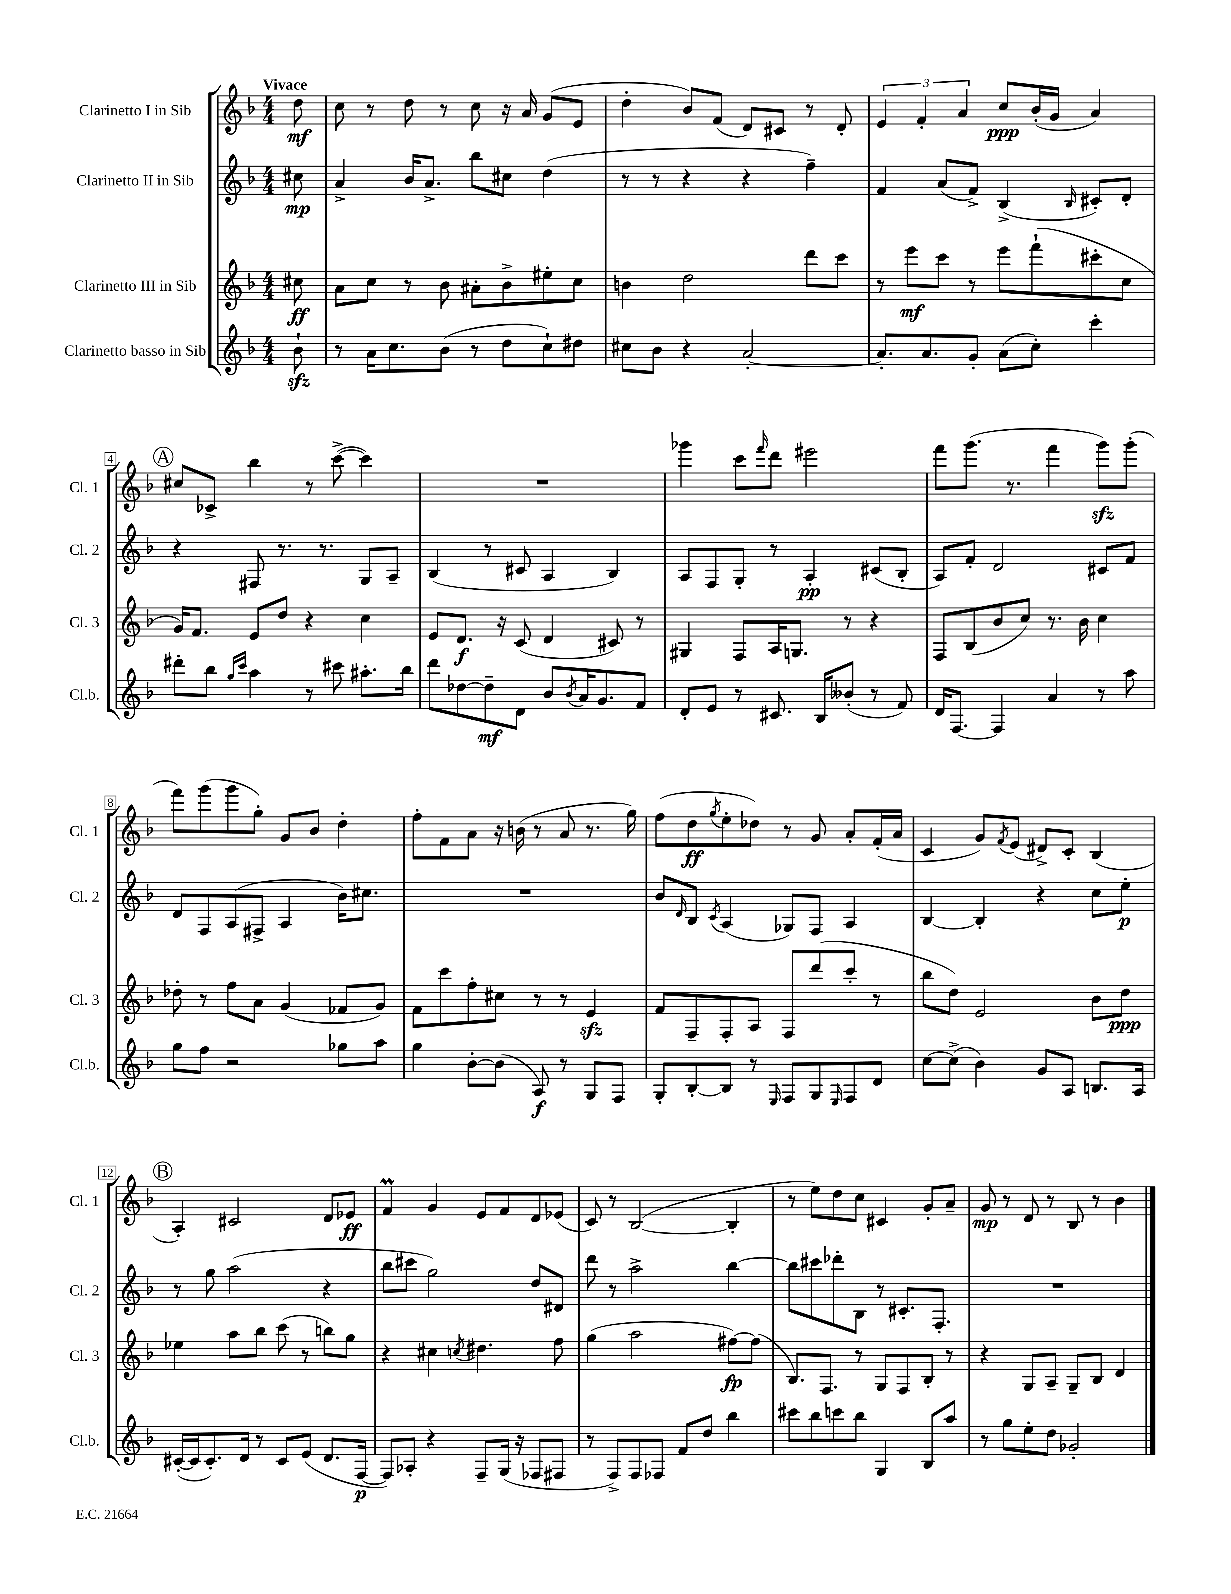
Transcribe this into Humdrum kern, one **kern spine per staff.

**kern	**kern	**kern	**kern
*staff4	*staff3	*staff2	*staff1
*clefG2	*clefG2	*clefG2	*clefG2
*k[b-]	*k[b-]	*k[b-]	*k[b-]
*M4/4	*M4/4	*M4/4	*M4/4
8b-`\	8cc#\	8cc#\	8dd\
=	=	=	=
8r	8a\L	4a^/	8cc\
16a\LK	8cc\J	.	8r
8.cc\	.	.	.
.	8r	16b-/LK	8dd\
.	.	8.a^/J	.
(8b-\J	8b-\	.	8r
8r	8a#'\L	8bb-\L	8cc\
8dd\L	8b-^\	8cc#\J	16r
.	.	.	16a/
8cc`\)	8ee#'\	(4dd\	(8g/L
8dd#\J	8cc\J	.	8e/J
=	=	=	=
8cc#\L	4b\	8r	4dd'\
8b-\J	.	8r	.
4r	2dd\	4r	8b-/L)
.	.	.	(8f/J
[2a'/	.	4r	8d/L)
.	.	.	8c#/J
.	8ddd\L	4ff~\)	8r
.	8ccc\J	.	8d'/
=	=	=	=
8.a'/]L	8r	4f/	6e/
.	8eee\L	.	.
.	.	.	6f'/
8.a/	.	.	.
.	8ccc\J	(8a/L	.
.	.	.	6a/
8g'/J	8r	8f^/J)	.
(8a\L	8eee\L	(4B-^/	8cc/L
8cc'\J)	(8fff`\	.	(16b-'/L
.	.	.	16g/JJ
.	.	16qqB-/	.
4ccc'\	8ccc#'\	8c#'/L)	4a/)
.	8cc\J	8d'/J	.
=	=	=	=
8ddd#'\L	16g/LK)	4r	8cc#/L
.	8.f/J	.	.
8bb-\J	.	.	8c-^/J
16qqgg/LL	.	.	.
16qqccc/JJ	.	.	.
4aa\	8e/L	8F#/	4bb-\
.	8dd/J	8.r	.
8r	4r	.	8r
.	.	8.r	.
8ccc#\	.	.	([8ccc^\
8.aa#'\L	4cc\	8G/L	4ccc\])
.	.	8A~/J	.
16bb-\Jk	.	.	.
=	=	=	=
8ddd\L	8e/L	(4B-/	1r
[8dd-\	8.d/J	.	.
8dd-~\]	.	8r	.
.	16r	.	.
8d\J	(8c/	8c#/	.
8b-/L	4d/	4A/	.
8qb-/	.	.	.
16a/K	.	.	.
8.g/	.	.	.
.	8c#/)	4B-/)	.
8f/J	8r	.	.
=	=	=	=
8d'/L	4G#/	8A/L	4ggg-\
8e/J	.	8F/	.
8r	8F/L	8G'/J	8ccc\L
.	.	.	16qqfff/
8.c#/	16A/K	8r	8ddd\J
.	8.G/J	.	.
.	.	4A'/	2eee#\
16B-/LK	.	.	.
(8b--'/J	8r	.	.
8r	4r	(8c#/L	.
8f/)	.	8B-'/J	.
=	=	=	=
16d/LK	8F/L	8A/L)	8fff\L
[8.F/J	.	.	.
.	(8B-/	8f'/J	(8.ggg\J
4F/]	8b-/	2d/	.
.	.	.	8.r
.	8cc/J)	.	.
4a/	8.r	.	4fff\
.	16b-\	.	.
8r	4cc\	8c#/L	8ggg\L)
8aa\	.	8f/J	(8ggg'\J
=	=	=	=
8gg\L	8dd-'\	8d/L	8fff\L)
8ff\J	8r	8F/	(8ggg\
2r	8ff\L	(8A/	8ggg\
.	8a\J	8F#^/J	8gg'\J)
.	(4g/	4A/	8g/L
.	.	.	8b-/J
8gg-\L	8f-/L	16b-\LK)	4dd'\
.	.	8.cc#\J	.
8aa\J	8g/J)	.	.
=	=	=	=
4gg\	8f\L	1r	8ff'\L
.	8ccc\	.	8f\
[8b-'\L	8ff'\	.	8a\J
(8b-\]J	8cc#\J	.	16r
.	.	.	(16b\
8A/)	8r	.	8r
8r	8r	.	8a/
8G/L	4e/	.	8.r
8F/J	.	.	.
.	.	.	16gg\)
=	=	=	=
8G'/L	8f/L	8b-/L	(8ff\L
.	.	16qqd/	.
[8B-'/	8F~/	8B-/J	8dd\
.	.	8qc/	8qgg/
8B-/]J	8F'/	(4A/	8ee'\
8r	8A/J	.	8dd-\J)
16qqE/	.	.	.
8F/L	8F/L	8G-/L)	8r
8G/	(8ddd/	8F/J	8g/
16qqE/	.	.	.
8F/	8ccc'/J	4A/	8a'/L
8d/J	8r	.	(16f'/L
.	.	.	16a/JJ
=	=	=	=
[8cc\L	8bb-\L	[4B-/	4c/
(8cc^\]J	8dd\J)	.	.
4b-\)	2e/	4B-'/]	8g/L)
.	.	.	8qf/
.	.	.	(8e/J
8g/L	.	4r	8d#^/L)
8A/J	.	.	8c'/J
8.B/L	8b-\L	8cc\L	(4B-/
.	8dd\J	8ee'\J	.
16A/Jk	.	.	.
=	=	=	=
([16c#'/LL	4ee-\	8r	4A'/)
16c#/]J	.	.	.
8.c#'/)	.	8gg\	.
.	8aa\L	(2aa\	2c#/
16d/Jk	.	.	.
8r	8bb-\J	.	.
8c#/L	(8ccc\	.	.
(8e/J	8r	.	.
8.d/L	8bb\L)	4r	8d/L
.	8gg\J	.	8e-/J
[16F/Jk	.	.	.
=	=	=	=
8F/]L)	4r	8bb-\L	4f/
8A-'/J	.	8ccc#\J	.
4r	4cc#\	2gg\)	4g/
.	8qcc/	.	.
8F~/L	4.dd#\	.	8e/L
(16G/Jk	.	.	8f/
16r	.	.	.
8F-/L	.	8dd/L	8d/
8F#/J	8ff\	8d#/J	(8e-/J
=	=	=	=
8r	(4gg\	8ddd\	8c/)
8F^/L)	.	8r	8r
8F/	2aa\	2aa^\	([2B-/
8F-/J	.	.	.
8f/L	.	.	.
8dd/J	.	.	.
4bb-\	[8ff#\L)	[4bb-\	4B-'/]
.	(8ff#\]J	.	.
=	=	=	=
8ccc#\L	8.B-/L)	8bb-\]L	8r
8bb-\	.	8ccc#\	8ee\L)
.	8.F/J	.	.
8ccc\	.	8ddd-'\	8dd\
8bb-\J	8r	8B-\J	8cc\J
4G/	8G/L	8r	4c#/
.	8F/	8.c#'/L	.
8B-/L	8B-'/J	.	8g'/L
.	.	8.F'/J	.
8aa/J	8r	.	8a~/J
=	=	=	=
8r	4r	1r	8g/
8gg\L	.	.	8r
8ee'\	8G/L	.	8d/
8dd\J	8A~/J	.	8r
2g-'/	8G~/L	.	8B-/
.	8B-/J	.	8r
.	4d/	.	4b-\
==	==	==	==
*-	*-	*-	*-
